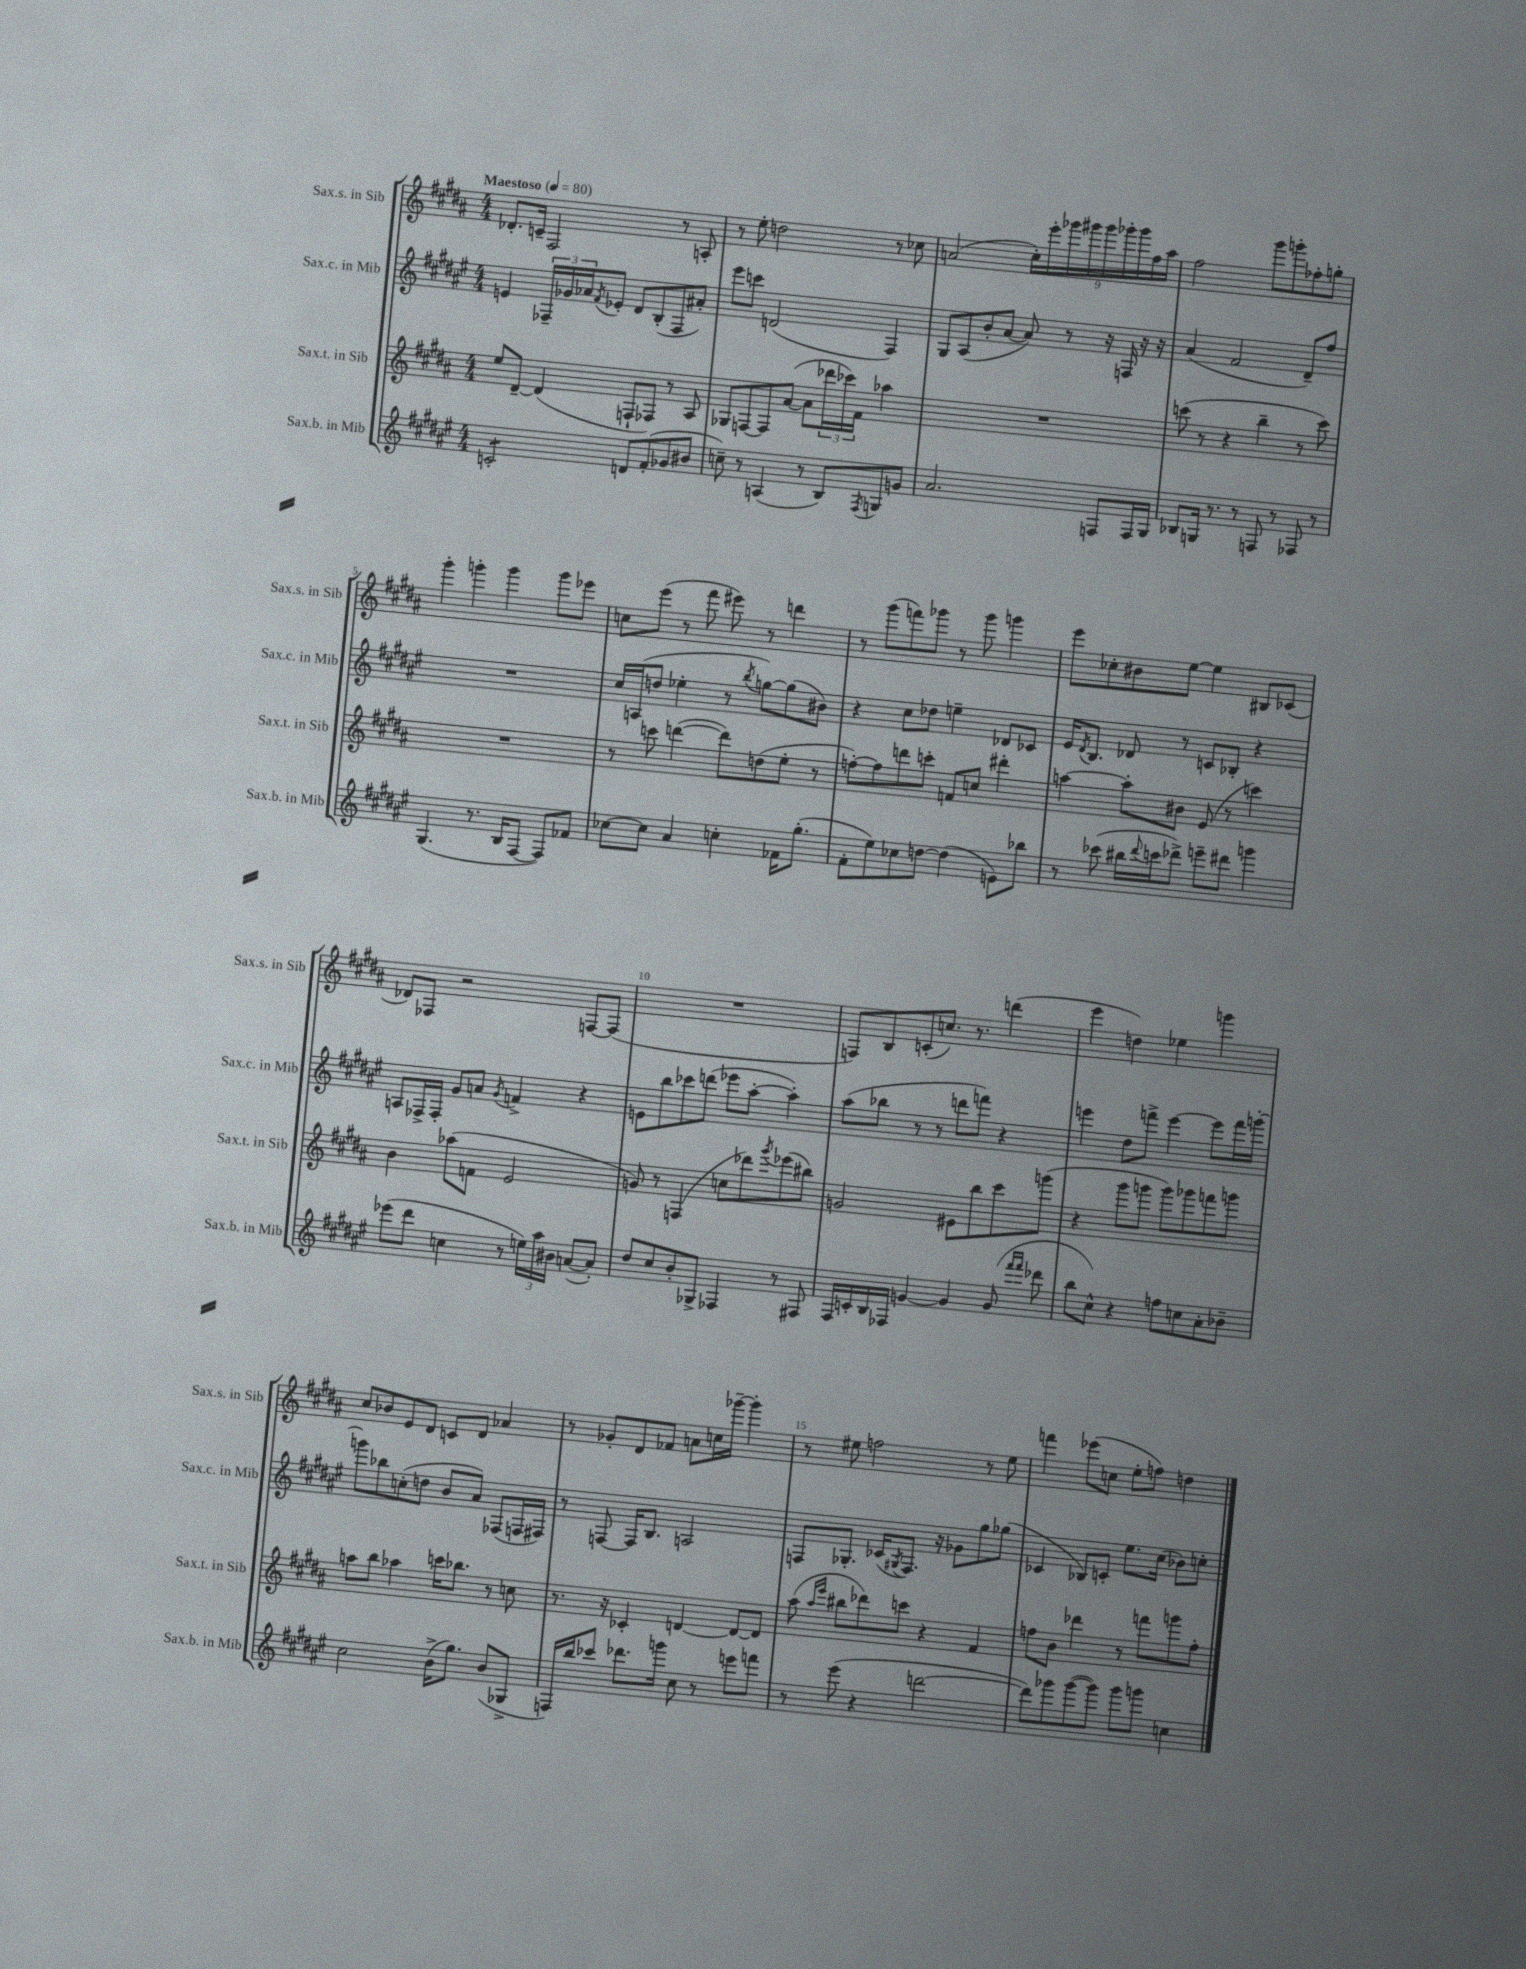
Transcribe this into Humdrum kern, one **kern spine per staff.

**kern	**kern	**kern	**kern
*staff4	*staff3	*staff2	*staff1
*clefG2	*clefG2	*clefG2	*clefG2
*k[f#c#g#d#a#e#]	*k[f#c#g#d#a#]	*k[f#c#g#d#a#e#]	*k[f#c#g#d#a#]
*M4/4	*M4/4	*M4/4	*M4/4
*MM80	*MM80	*MM80	*MM80
2c'	8ee	4e	8.d-'
.	[8d#~	.	.
.	.	.	16c~
.	(4d#]	24F-~	2F#
.	.	24g-	.
.	.	24a-	.
.	.	8qf#	.
.	.	8e-'	.
8d	8F`	8d#	.
(8f#'	8F-)	(8B'	.
8g-	8r	8F-	8r
8b#	8A#	8a#')	8A'
=	=	=	=
8cc~)	8G-	8eee#	8r
8r	[8F	8ccc	8ee'
(4A	8F]	(2d	2dd
.	([8a#	.	.
8r	8a#]	.	.
8B)	24ddd-	.	.
.	24ccc-)	.	.
.	24f#	.	.
8qF#	.	.	.
8G	4aa-	4F#)	8r
8g	.	.	8cc-
=	=	=	=
2.a#	1r	8G#	(2a
.	.	(8A#	.
.	.	8b'	.
.	.	[8a#	.
.	.	8a#])	18cc#')
.	.	.	18eee'
.	.	.	18ggg-
.	.	8r	.
.	.	.	18ggg#
.	.	.	18ggg#
8F	.	16r	.
.	.	.	18ggg-'
.	.	16F	.
.	.	.	18ggg-
16F	.	16r	.
.	.	.	18ff#
16G#	.	16r	.
.	.	.	18aa#
=	=	=	=
8B-	(8ccc	(4a#	2ff#
16G	8r	.	.
8.r	.	.	.
.	4r	2f#	.
8r	.	.	.
8F	4bb~	.	8ggg#
8r	.	.	8ggg'
8F-	8r	8d#~)	8ff-'
8r	8ccc)	8ff#	8gg'
=	=	=	=
(4.G#	1r	1r	4ggg#'
.	.	.	4ggg'
8.r	.	.	.
.	.	.	4ggg
16B	.	.	.
[8F#	.	.	.
8F#])	.	.	8ggg
8f-	.	.	8eee-
=	=	=	=
[8cc-	8r	16cc#	8cc
.	.	(16A	.
8cc-]	8ccc	8dd	(8eee
4a#	([4ddd	4ee-'	8r
.	.	.	8fff#
4cc'	8ddd])	8r	8eee#)
.	.	8qbb	.
.	(8dd	[8gg)	8r
16f-	8ee'	(8gg]	4ddd
(8.gg#'	.	.	.
.	8r	8b#)	.
=	=	=	=
8f#'	[8ff')	4r	8r
8ee#)	8ff]	.	(8ggg#
8cc-	8ddd	8cc#	8fff)
[8dd	8ccc'	8dd-	8ggg-
(4dd]	8f	4ee~	8r
.	8cc	.	8ggg-
8e)	4ddd#'	8d-	4ggg
8bb-	.	8c-	.
=	=	=	=
8r	[4aa	16e#	8eee
.	.	8qd#	.
.	.	8.B	.
(8ccc-	.	.	8cc-'
16bb#	8aa']	8d-	8b#
8qqddd#	.	.	.
16ccc	.	.	.
8ddd-^)	8b#	8r	[8ee
8eee~	(8e	8c	4ee]
8ddd#	8r	8B-'	.
4ggg	4ccc)	4r	8B#
.	.	.	(8c-
=	=	=	=
(8eee-	4b	8A	8d-)
8ddd#	.	16F-^	8F-
.	.	16F-'	.
4cc	(8aa-	8g#	2r
.	8f	8a	.
.	.	8qg#	.
8r	2e	4f^	.
24ee)	.	.	.
24aa#	.	.	.
24b#	.	.	.
([8a	.	4r	[8F
8a'])	.	.	(8F]
=	=	=	=
8dd#	8g)	8e	1r
8cc#	8r	8bb	.
8b'	(4F	8ccc-	.
8G-^	.	(8ddd	.
4F-	8cc	8eee-	.
.	8ddd-)	[8aa#'	.
.	8qggg#	.	.
8r	(8eee-	4aa#'])	.
8F#	8bb#)	.	.
=	=	=	=
16F#	2g	(8aa#	8F)
16c'	.	.	.
16B	.	8bb-	8B
16F-	.	.	.
[4g	.	8r	(8c'
.	.	8r	8.cc)
4g]	8e#	8ddd	.
.	.	.	8.r
.	8bb	8fff)	.
(8g	8ccc#	4r	(4ddd
16qqfff#	.	.	.
16qqfff#	.	.	.
8ddd-	(8ggg	.	.
=	=	=	=
8bb	4r	4eee	4eee
8cc#^^)	.	.	.
4r	8ggg#	8dd#	4dd)
.	8ggg	8fff^	.
8ff	8ggg)	[4eee	4ee-
8cc	8ggg-	.	.
8a#'	8fff	8eee]	4ggg
8b-~	8ggg	16fff	.
.	.	[16ggg'	.
=	=	=	=
2cc#	8aa	8ggg]	8cc#
.	8bb	8bb-	8b-
.	4aa-	(8cc'	8e
.	.	8dd	8d#
(16b^	16ccc	8b	8c
8.gg#)	8.bb-	.	.
.	.	8a#)	8d#
(8b	8r	(8F-	4a-
8G-^	8cc	16F	.
.	.	16F#)	.
=	=	=	=
16F)	8.r	8r	8r
16bb	.	.	.
8ccc-	.	[8F	8g-'
.	16r	.	.
8.ddd-	4c-'	16F]	8d#
.	.	8.B	.
.	.	.	8f-
16ggg	.	.	.
8cc#	[4d	2A	8a
8r	.	.	16cc
.	.	.	[16ggg-~
8eee	8d_	.	4ggg-']
8fff	8d]	.	.
=	=	=	=
8r	(8aa#	8F	8r
.	16qqaa#	.	.
.	16qqeee	.	.
(8eee#	8bb#	8.G-'	8ee#
4r	8ddd-)	.	2ff
.	.	(16c-	.
.	.	8qG#	.
.	8ccc	8.F)	.
[2ddd	4r	.	.
.	.	16r	.
.	.	8g-	.
.	4f#	8gg#	8r
.	.	(8gg-	8ee#
=	=	=	=
8ddd])	8ff	4c-	4fff
8ggg-	8b	.	.
([8ggg-	4ddd-	8B-)	(8eee-
8ggg-])	.	8c'	8cc
8ggg-	8r	8.ee#	8ee'
8ggg	8fff	.	8ff)
.	.	(16cc#	.
4cc	8ggg	8b-)	4dd
.	8ff'	8cc'	.
==	==	==	==
*-	*-	*-	*-
